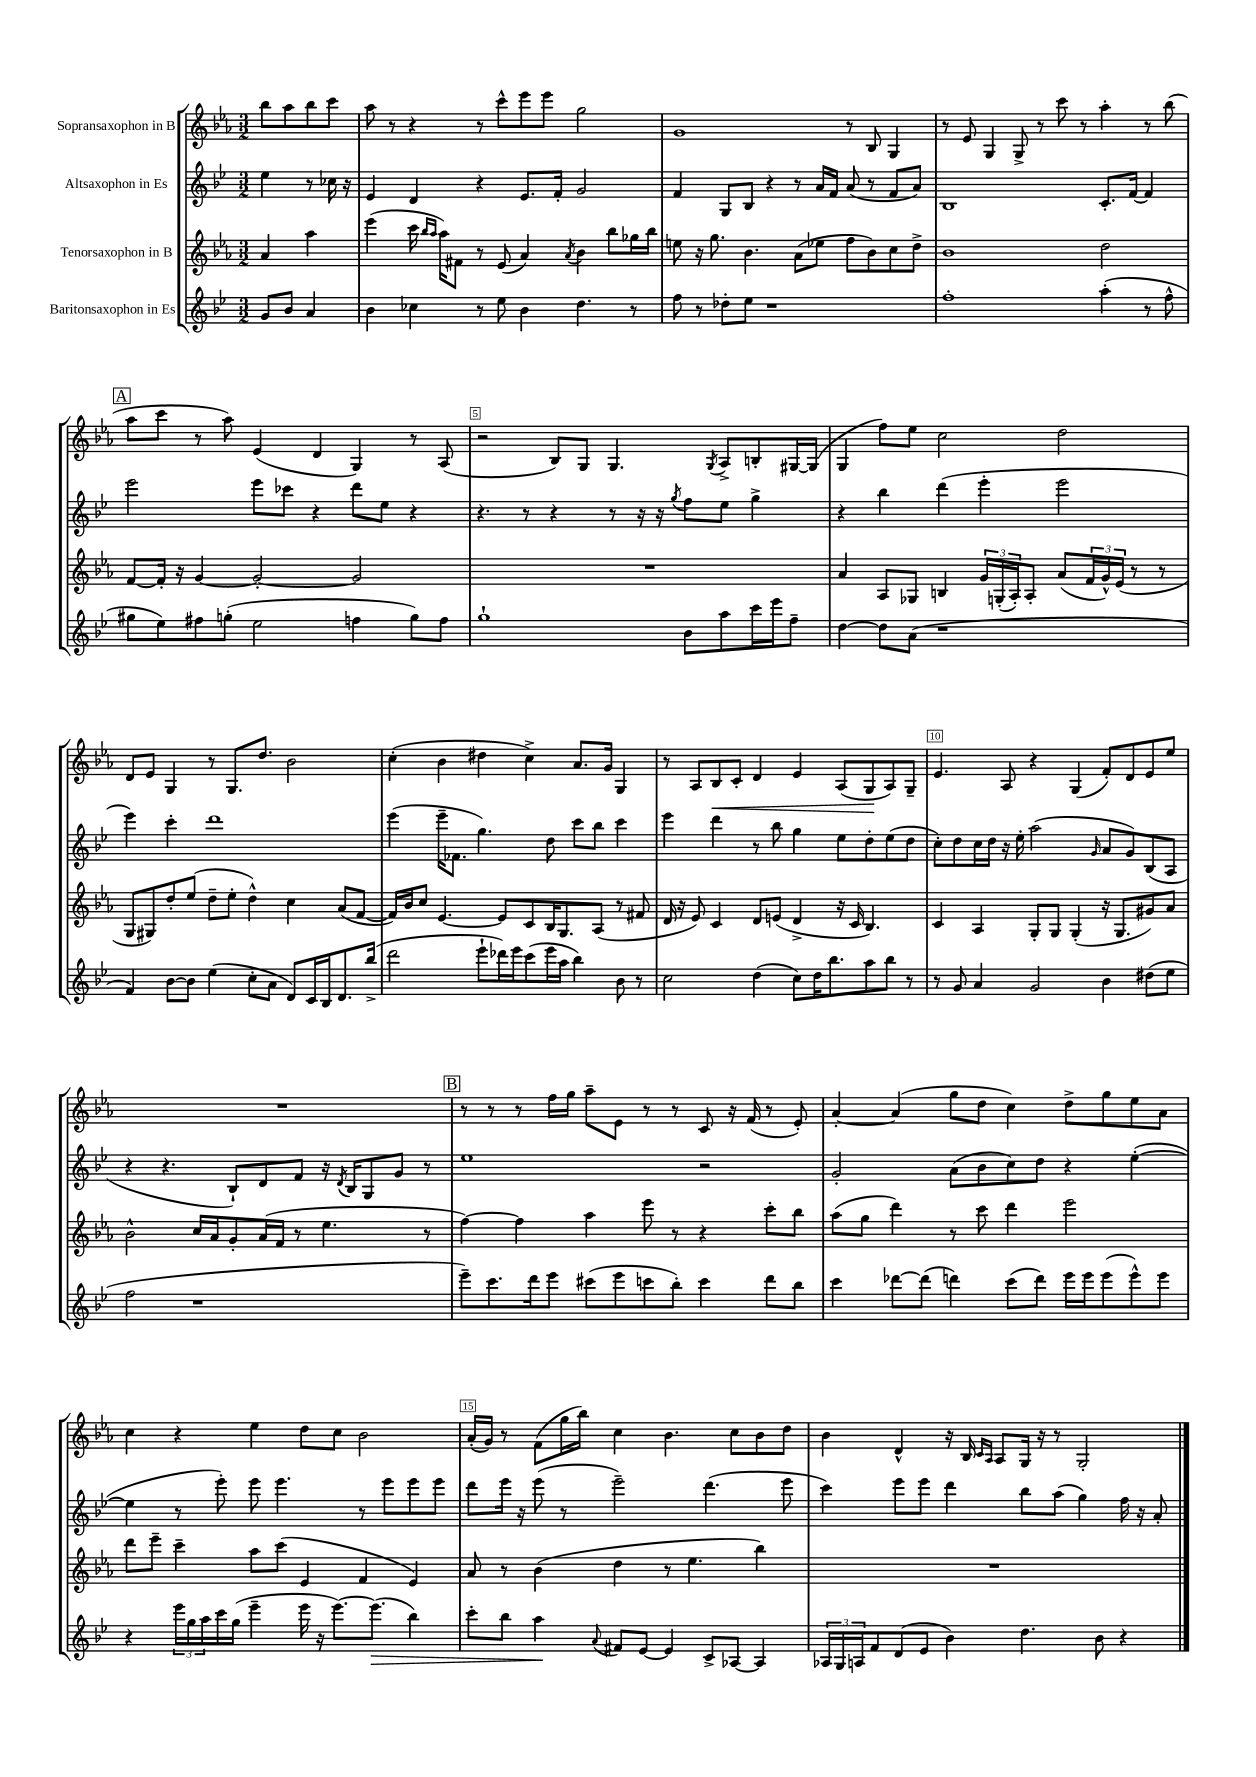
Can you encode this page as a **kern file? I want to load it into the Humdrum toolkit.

**kern	**kern	**kern	**kern
*staff4	*staff3	*staff2	*staff1
*clefG2	*clefG2	*clefG2	*clefG2
*k[b-e-]	*k[b-e-a-]	*k[b-e-]	*k[b-e-a-]
*M3/2	*M3/2	*M3/2	*M3/2
8g/L	4a-/	4ee-\	8bb-\L
8b-/J	.	.	8aa-\
4a/	4aa-\	8r	8bb-\
.	.	16cc-\	8ccc\J
.	.	16r	.
=	=	=	=
4b-\	(4eee-\	4e-/	8aa-\
.	.	.	8r
4cc-\	16ccc\	4d/	4r
.	16qqbb-/LL	.	.
.	16qqaa-/JJ	.	.
.	16aa-\LK)	.	.
.	8f#\J	.	.
8r	8r	4r	8r
8ee-\	(8e-/	.	8ccc^^\L
4b-\	4a-/)	8.e-/L	8eee-\
.	.	.	8eee-\J
.	.	16f'/Jk	.
.	8qa-/	.	.
4.dd\	4b-\	2g/	2gg\
.	8bb-\L	.	.
8r	16gg-\L	.	.
.	16bb-\JJ	.	.
=	=	=	=
8ff\	8ee\	4f/	1g
8r	16r	.	.
.	8.gg\	.	.
8dd-'\L	.	8G/L	.
8ee-\J	4.b-\	8B-/J	.
1r	.	4r	.
.	(8a-\L	8r	.
.	8ee-\J	16a/LL	.
.	.	16f/JJ	.
.	8ff\L	(8a/	8r
.	8b-\)	8r	8B-/
.	8cc\	8f/L	4G/
.	8dd^\J	8a/J)	.
=	=	=	=
1ff'	1b-	1B-	8r
.	.	.	8e-/
.	.	.	4G/
.	.	.	8G^/
.	.	.	8r
.	.	.	8ccc\
.	.	.	8r
(4aa'\	2dd\	8.c'/L	4aa-'\
.	.	[16f/Jk	.
8r	.	4f/]	8r
8ff^^\	.	.	(8bb-\
=	=	=	=
8gg#\L	[8f/L	2eee-\	8aa-\L
8ee-\)	16f'/]Jk	.	8ccc\J
.	16r	.	.
8ff#\	[4g/	.	8r
(8gg'\J	.	.	8aa-\)
2ee-\	2g'/_	8eee-\L	(4e-/
.	.	8ccc-\J	.
.	.	4r	4d/
4ff\	2g/]	8ddd\L	4G/)
.	.	8ee-\J	.
8gg\L)	.	4r	8r
8ff\J	.	.	(8A-/
=	=	=	=
1gg`	1.r	4.r	2r
.	.	8r	.
.	.	4r	8B-/L)
.	.	.	8G/J
.	.	8r	4.G/
.	.	16r	.
.	.	16r	.
.	.	8qgg/	.
8b-\L	.	8ff\L	.
.	.	.	8qG/
8aa\	.	8ee-\J	8A-^/L
16ccc\L	.	4gg^\	8B'/
16eee-\J	.	.	.
8ff~\J	.	.	[16G#/L
.	.	.	(16G#/]JJ
=	=	=	=
[4dd\	4a-/	4r	4G/
8dd\]L	8A-/L	4bb-\	8ff\L)
(8a\J	8G-/J	.	8ee-\J
1r	4B/	(4ddd\	2cc\
.	24g/LL	4eee-'\	.
.	(24G'/	.	.
.	24A-'/J)	.	.
.	8A-'/J	.	.
.	(8a-/L	2eee-\	2dd\
.	24f/L	.	.
.	24g^^/)	.	.
.	(24e-/JJ	.	.
.	8r	.	.
.	8r	.	.
=	=	=	=
4f/)	8G/L	4eee-\)	8d/L
.	8G#/)	.	8e-/J
[8b-\L	8dd'/	4ccc'\	4G/
8b-\]J	(8ee-/J	.	.
(4ee-\	8dd~\L	1ddd	8r
.	8ee-'\J	.	8.G/L
8cc'\L	4dd^^\)	.	.
.	.	.	8.dd/J
8a\J	.	.	.
8d/L)	4cc\	.	2b-\
16c/L	.	.	.
16B-/J	.	.	.
8.d/	(8a-/L	.	.
.	[8f/J	.	.
(16bb-^/Jk	.	.	.
=	=	=	=
2ddd\	16f/]LL)	(4eee-\	(4cc'\
.	16b-/J	.	.
.	8cc/J	.	.
.	[4.e-/	16eee-~\LK	4b-\
.	.	8.f-\J	.
8eee-`\L	.	4.gg\)	4dd#\
16ddd-\L)	8e-/]L	.	.
16eee-\J	.	.	.
(8ccc\	8c/	.	4cc^\)
16eee-\L	16B-/K	8dd\	.
16aa\JJ	8.G/	.	.
4bb-\)	.	8ccc\L	8.a-/L
.	(8A-/J	8bb-\J	.
.	.	.	16g/Jk
8b-\	8r	4ccc\	4G/
8r	8f#/	.	.
=	=	=	=
2cc\	16d/	4eee-\	8r
.	16r	.	.
.	8e-/)	.	8A-/L
.	4c/	4ddd\	8B-/
.	.	.	8c'/J
(4dd\	8d/L	8r	4d/
.	(8e/J	8bb-\	.
8cc\L)	4d^/	4gg\	4e-/
16dd\K	.	.	.
8.bb-\	.	.	.
.	16r	8ee-\L	(8A-/L
.	16c/	.	.
8aa\	4.B-/)	8dd'\	8G/
8bb-\J	.	(8ee-\	8A-/)
8r	.	8dd\J	8G~/J
=	=	=	=
8r	4c/	8cc'\L)	4.e-/
8g/	.	8dd\	.
4a/	4A-/	16cc\L	.
.	.	16dd\JJ	.
.	.	16r	8A-/
.	.	16ee-'\	.
2g/	8G'/L	(2aa\	4r
.	8G/J	.	.
.	(4G'/	.	(4G/
.	.	16qqg/	.
4b-\	16r	8a/L	8f'/L)
.	8.G/L	.	.
.	.	8g/)	8d/
(8dd#\L	8g#/)	(8B-/	8e-/
8ee-\J	8a-/J	8A/J	8ee-/J
=	=	=	=
2ff\	2b-^^\	4r	1.r
.	.	4.r	.
1r	16cc/LL	.	.
.	16a-/J	.	.
.	8g'/	8B-`/L)	.
.	(16a-/L	8d/	.
.	16f/JJ	.	.
.	8r	8f/J	.
.	4.ee-\	16r	.
.	.	8qd/	.
.	.	16B-/LK	.
.	.	8G/	.
.	.	8g/J	.
.	8r	8r	.
=	=	=	=
8eee-~\L)	[4ff\)	1ee-	8r
8.ccc\	.	.	8r
.	4ff\]	.	8r
16ddd\k	.	.	.
8eee-\J	.	.	16ff\LL
.	.	.	16gg\JJ
(8ccc#\L	4aa-\	.	8aa-~\L
8eee-\	.	.	8e-\J
8ccc\	8eee-\	.	8r
8bb-'\J)	8r	.	8r
4ccc\	4r	2r	8c/
.	.	.	16r
.	.	.	(16f/
8ddd\L	8ccc'\L	.	8r
8bb-\J	8bb-\J	.	8e-'/)
=	=	=	=
4ccc\	(8aa-\L	2g'/	[4a-'/
.	8gg\J	.	.
[8ddd-\L	4ddd\)	.	(4a-/]
(8ddd-\]J	.	.	.
4ddd\)	8r	(8a\L	8gg\L
.	8ccc\	8b-\	8dd\J
(8ccc\L	4ddd\	8cc\)	4cc\)
8ddd\J)	.	8dd\J	.
16eee-\LL	2eee-\	4r	8dd^\L
16eee-\J	.	.	.
(8eee-\	.	.	8gg\
8eee-^^\)	.	([4ee-'\	8ee-\
8eee-\J	.	.	8a-\J
=	=	=	=
4r	8ddd\L	4ee-\]	4cc\
.	8eee-~\J	.	.
24eee-\LL	4ccc~\	8r	4r
24gg\	.	.	.
24aa\	.	.	.
16ccc\	.	8eee-'\)	.
(16gg\JJ	.	.	.
4eee-~\	8aa-\L	8eee-\	4ee-\
.	(8ccc\J	4.eee-\	.
16eee-\	4e-/	.	8dd\L
16r	.	.	.
[8.eee-\L)	.	.	8cc\J
.	4f/	8r	2b-\
(8.eee-\]J	.	.	.
.	.	8eee-\L	.
4bb-\)	4e-/)	8eee-\	.
.	.	8eee-\J	.
=	=	=	=
8ccc'\L	8a-/	8ddd\L	(16a-'/LL
.	.	.	16g/JJ)
8bb-\J	8r	16eee-\Jk	8r
.	.	16r	.
4aa\	(4b-\	(8eee-\	(8f\L
.	.	8r	16gg\L
.	.	.	16bb-\JJ)
8qqa/	.	.	.
8f#/L	4dd\	2eee-~\)	4cc\
[8e-/J	.	.	.
4e-/]	8r	.	4.b-\
.	4.ee-\	.	.
8c^/L	.	(4.ddd\	.
[8A-/J	.	.	8cc\L
4A-/]	4bb-\)	.	8b-\
.	.	8eee-\	8dd\J
=	=	=	=
24A-/LL	1.r	4ccc\)	4b-\
24G/	.	.	.
24A/J	.	.	.
8f/	.	.	.
(8d/	.	8eee-\L	4d^^/
8e-/J	.	8eee-\J	.
4b-\)	.	4ddd\	16r
.	.	.	16B-/
.	.	.	16qqc/LL
.	.	.	16qqA-/JJ
.	.	.	8A-/L
4.dd\	.	8bb-\L	16G/Jk
.	.	.	16r
.	.	(8aa\J	8r
.	.	4gg\)	2G'/
8b-\	.	.	.
4r	.	16ff\	.
.	.	16r	.
.	.	8a'/	.
==	==	==	==
*-	*-	*-	*-
